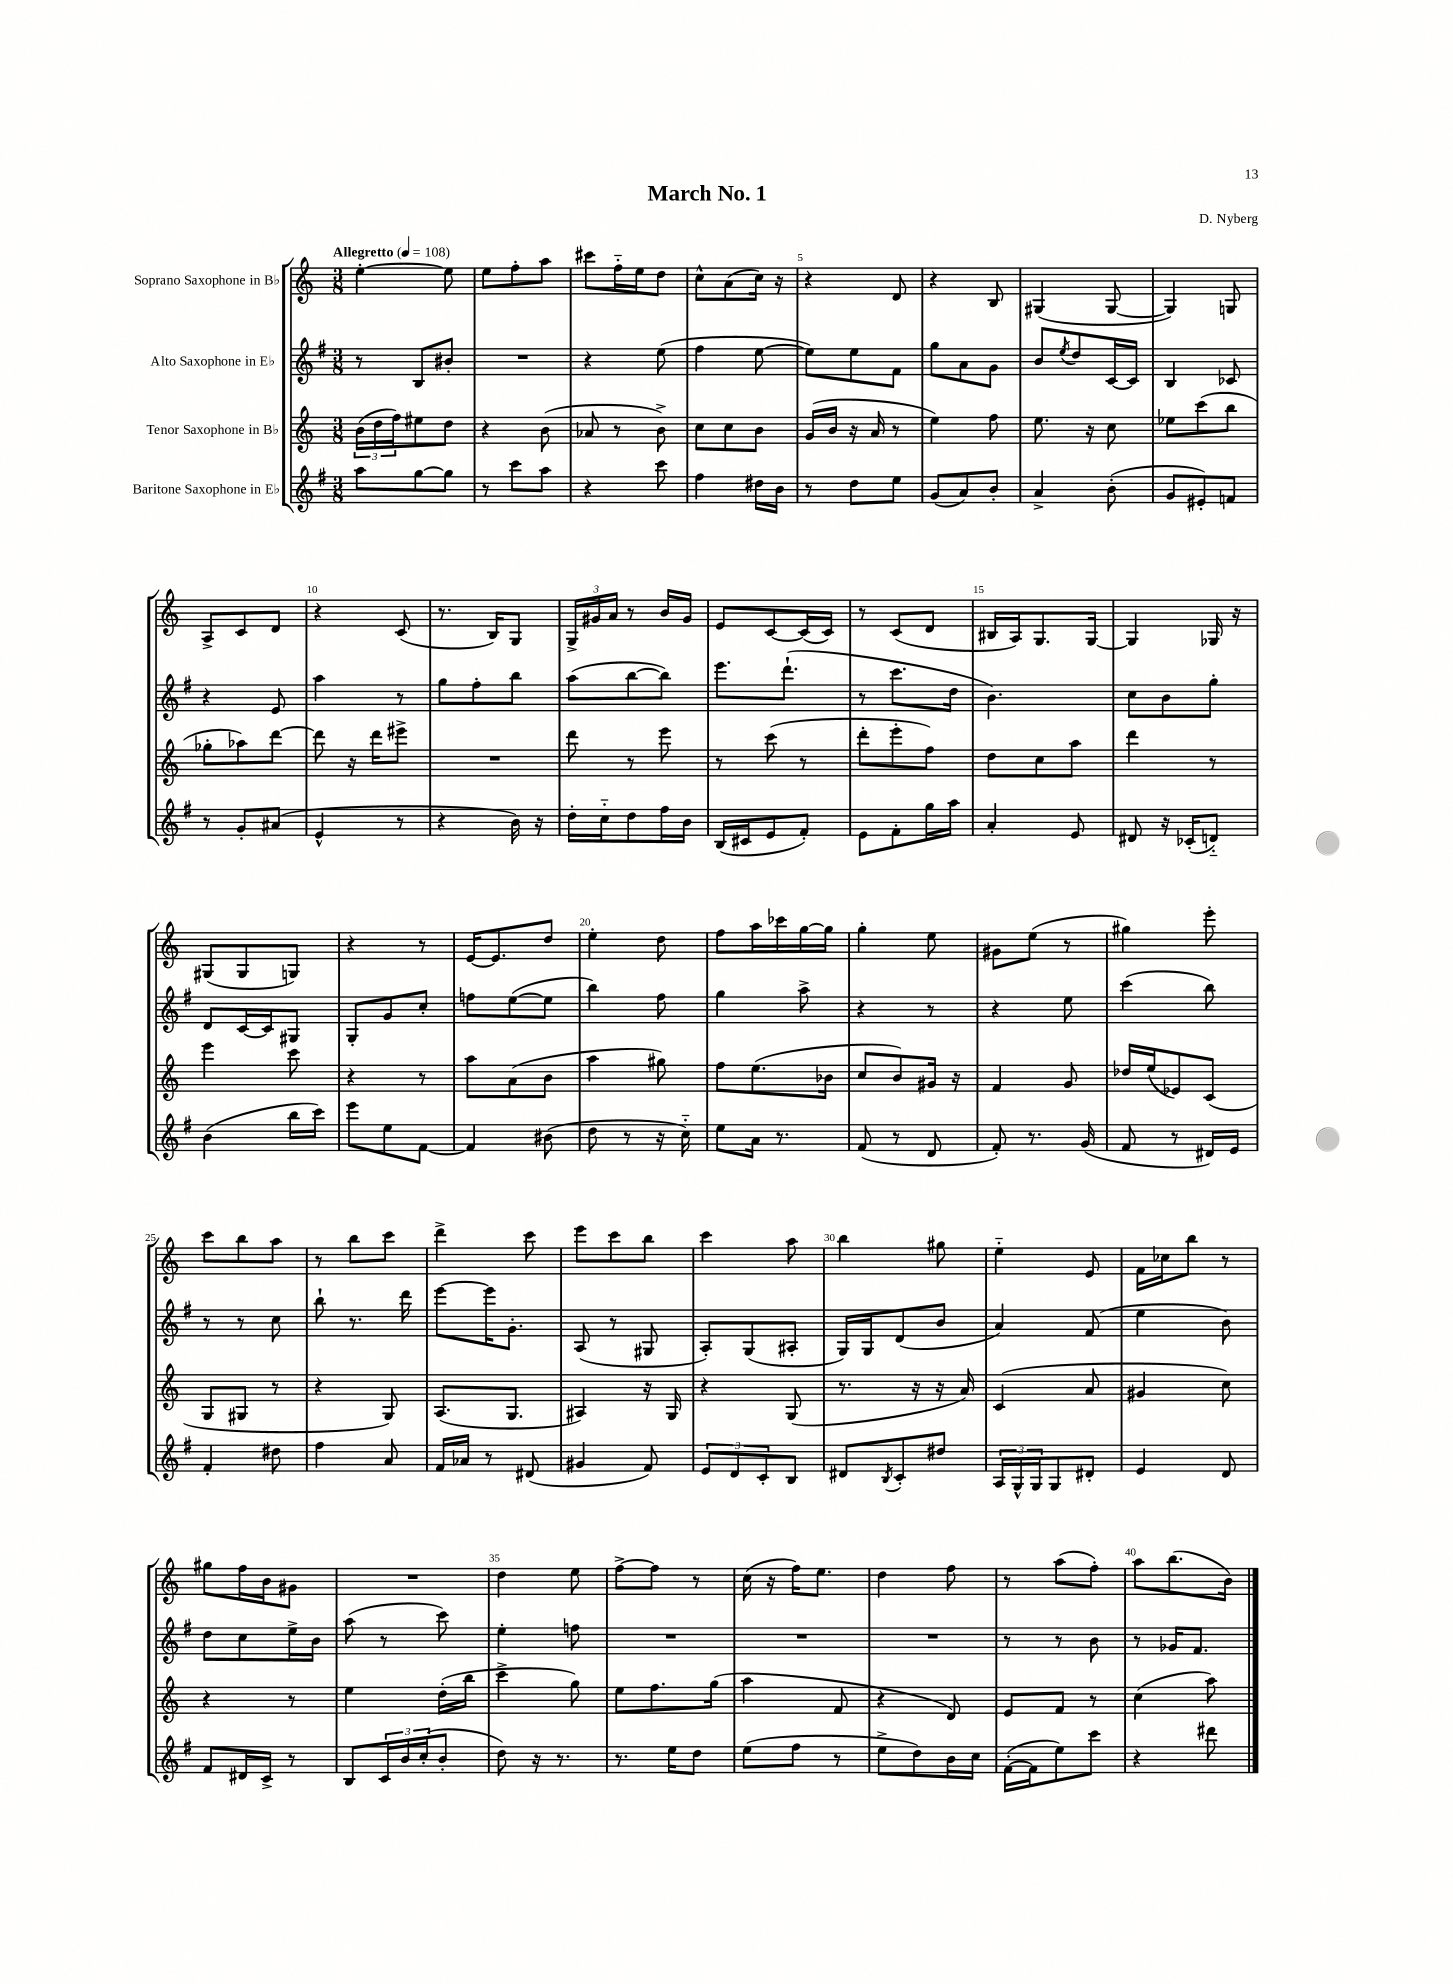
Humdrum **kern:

**kern	**kern	**kern	**kern
*staff4	*staff3	*staff2	*staff1
*clefG2	*clefG2	*clefG2	*clefG2
*k[f#]	*k[]	*k[f#]	*k[]
*M3/8	*M3/8	*M3/8	*M3/8
*MM108	*MM108	*MM108	*MM108
8aa	(24b	8r	[4ee'
.	24dd	.	.
.	24ff)	.	.
[8gg	8ee#	8B	.
8gg]	8dd	8b#'	8ee]
=	=	=	=
8r	4r	4.r	8ee
8ccc	.	.	8ff'
8aa	(8b	.	8aa
=	=	=	=
4r	8a-	4r	8ccc#
.	8r	.	16ff'~
.	.	.	16ee
8ccc	8b^)	(8ee	8dd
=	=	=	=
4ff#	8cc	4ff#	8cc^^
.	8cc	.	(8a
16dd#	8b	[8ee	16cc)
16b	.	.	16r
=	=	=	=
8r	(16g	8ee])	4r
.	16b	.	.
8dd	16r	8ee	.
.	16a	.	.
8ee	8r	8f#	8d
=	=	=	=
(8g	4ee)	8gg	4r
8a)	.	8a	.
8b'	8ff	8g	8B
=	=	=	=
4a^	8.ee	8b	(4G#
.	.	8qee	.
.	.	8dd	.
.	16r	.	.
(8b'	8cc	[16c	[8G#
.	.	16c]	.
=	=	=	=
8g	8ee-	4B	4G#])
8e#')	(8ccc	.	.
8f	8bb	8c-	8G
=	=	=	=
8r	8gg-'	4r	8A^
8g'	8aa-)	.	8c
(8a#	[8ddd	8e	8d
=	=	=	=
4e^^	8ddd]	4aa	4r
.	16r	.	.
.	16ddd	.	.
8r	8eee#^	8r	(8c
=	=	=	=
4r	4.r	8gg	8.r
.	.	8ff#'	.
.	.	.	16B)
16b)	.	8bb	8G
16r	.	.	.
=	=	=	=
16dd'	8ddd	(8aa	24G^
.	.	.	24g#
16cc'~	.	.	.
.	.	.	24a
8dd	8r	[8bb	8r
16ff#	8eee	8bb])	16b
16b	.	.	16g#
=	=	=	=
(16B	8r	8.eee	8e
16c#	.	.	.
8e	(8ccc	.	[8c
.	.	(8.ddd`	.
8f#')	8r	.	(16c]
.	.	.	16c)
=	=	=	=
8e	8ddd'	8r	8r
8f#'	8eee'	8.ccc	(8c
16gg	8ff)	.	8d
16aa	.	16dd	.
=	=	=	=
4a'	8dd	4.b)	16B#
.	.	.	16A)
.	8cc	.	8.G
8e	8aa	.	.
.	.	.	[16G
=	=	=	=
8d#	4ddd	8cc	4G]
16r	.	8b	.
(16c-'	.	.	.
8d'~)	8r	8gg'	16G-
.	.	.	16r
=	=	=	=
(4b	4eee	8d	(8G#
.	.	[16c	8G#
.	.	16c]	.
16bb	8ccc	8G#	8G)
16ccc)	.	.	.
=	=	=	=
8eee	4r	8G'	4r
8ee	.	8g	.
[8f#	8r	8cc'	8r
=	=	=	=
4f#]	8aa	8ff	[16e
.	.	.	8.e]
.	(8a	([8ee	.
(8b#	8b	8ee]	8dd
=	=	=	=
8dd	4aa	4bb)	4ee'
8r	.	.	.
16r	8gg#)	8ff#	8dd
16cc'~)	.	.	.
=	=	=	=
8ee	8ff	4gg	8ff
16a	(8.ee	.	16aa
8.r	.	.	16ccc-
.	.	8aa^	[16gg
.	16b-	.	16gg]
=	=	=	=
(8f#	8cc	4r	4gg'
8r	8b)	.	.
8d	16g#	8r	8ee
.	16r	.	.
=	=	=	=
8f#')	4f	4r	8g#
8.r	.	.	(8ee
.	8g	8ee	8r
(16g	.	.	.
=	=	=	=
8f#	16dd-	(4ccc	4gg#)
.	(16ee	.	.
8r	8e-)	.	.
16d#)	(8c	8bb)	8eee'
16e	.	.	.
=	=	=	=
4f#'	8G	8r	8ccc
.	8G#	8r	8bb
8dd#	8r	8cc	8aa
=	=	=	=
4ff#	4r	8bb`	8r
.	.	8.r	8bb
8a	8G)	.	8ccc
.	.	16ddd	.
=	=	=	=
16f#	(8.A	[8eee	4ddd^
16a-	.	.	.
8r	.	16eee]	.
.	8.G	8.g'	.
(8d#	.	.	8ccc
=	=	=	=
4g#	4A#)	(8A	8eee
.	.	8r	8ccc
8f#)	16r	8G#	8bb
.	16G	.	.
=	=	=	=
12e	4r	8A')	4ccc
12d	.	.	.
.	.	(8G	.
12c'	.	.	.
8B	(8G	8A#'	8aa
=	=	=	=
8d#	8.r	16G)	4bb
.	.	16G	.
8qB	.	.	.
8c'	.	(8d	.
.	16r	.	.
8dd#	16r	8b	8gg#
.	16a)	.	.
=	=	=	=
24A	(4c	4a)	4ee'~
24G^^	.	.	.
24G	.	.	.
8G	.	.	.
8d#'	8a	(8f#	8e
=	=	=	=
4e	4g#	4ee	16f
.	.	.	16cc-
.	.	.	8bb
8d	8cc)	8b)	8r
=	=	=	=
8f#	4r	8dd	8gg#
16d#	.	8cc	16ff
16c^	.	.	16b
8r	8r	16ee^	8g#
.	.	16b	.
=	=	=	=
8B	4ee	(8aa	4.r
24c	.	8r	.
24b	.	.	.
(24cc'	.	.	.
8b'	(16dd'	8ccc)	.
.	16bb	.	.
=	=	=	=
8dd)	4ccc^	4ee'	4dd
16r	.	.	.
8.r	.	.	.
.	8gg)	8ff	8ee
=	=	=	=
8.r	8ee	4.r	[8ff^
.	8.ff	.	8ff]
16ee	.	.	.
8dd	.	.	8r
.	(16gg	.	.
=	=	=	=
(8ee	4aa	4.r	(16cc
.	.	.	16r
8ff#	.	.	16ff)
.	.	.	8.ee
8r	8f	.	.
=	=	=	=
8ee^	4r	4.r	4dd
8dd)	.	.	.
16b	8d)	.	8ff
16cc	.	.	.
=	=	=	=
([16f#'	8e	8r	8r
16f#]	.	.	.
8ee)	8f	8r	(8aa
8ccc	8r	8b	8ff')
=	=	=	=
4r	(4cc	8r	8aa
.	.	16g-	(8.bb
.	.	8.f#	.
8ddd#	8aa)	.	.
.	.	.	16b)
==	==	==	==
*-	*-	*-	*-
